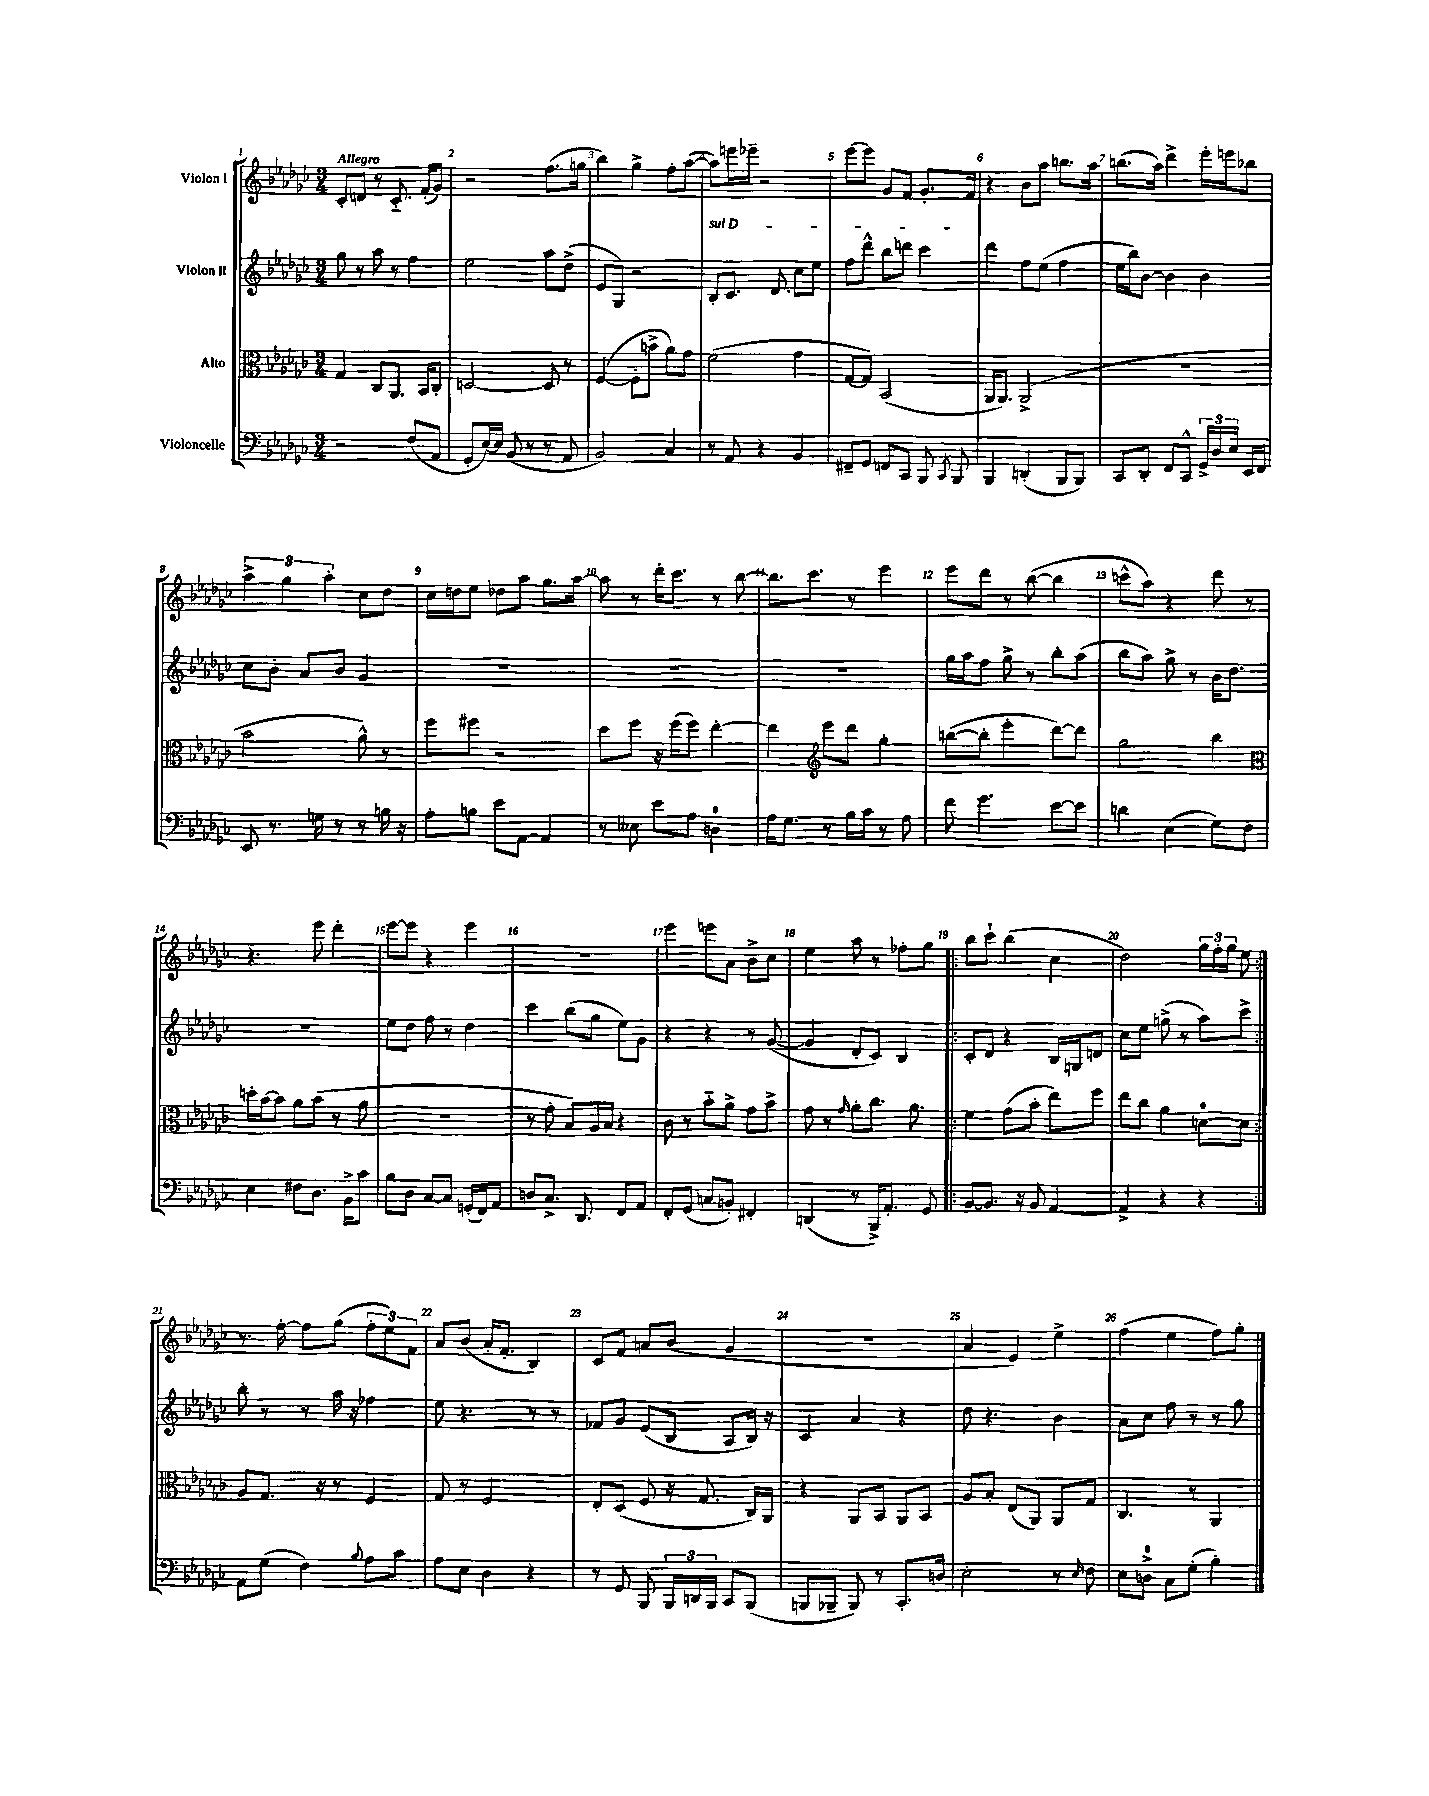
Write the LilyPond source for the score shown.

<<
\new StaffGroup <<
\new Staff = "s0" \with { instrumentName = "Violon I" } {
    \clef treble \key ges \major \numericTimeSignature \time 3/4 \tempo "Allegro"
    \autoBeamOff ces'8[-. d'8] r8 ces'8.-_ f'16[-.( ges'8]) |
    r2 f''8.[( g''16] |
    bes''4) ges''4-> f''8[-. aes''8]~( |
    aes''8[) e'''16 ees'''16]-- r2 |
    ees'''8[~ ees'''8] ges'8[ f'8] ges'8.[-. f'16] |
    r4 bes'8[ aes''8] b''8.[ aes''16] |
    b''8.[( aes''16]) des'''4-> ees'''16[-. e'''16 bes''8] |
    \tuplet 3/2 { aes''4-> ges''4 aes''4-. } ces''8[ des''8] |
    ces''16[ d''16 ees''8] des''8[ aes''8] ges''8.[ aes''16]~ |
    aes''8 r8 des'''16[-. ces'''8.] r8 bes''8~ |
    bes''8.[ ces'''8.] r8 ees'''4 |
    ees'''8[ des'''8] r8 bes''8~( bes''4 |
    c'''8[-^ aes''8]) r4 des'''8 r8 |
    r4. ees'''8 des'''4-. |
    ees'''8[~ ees'''8] r4 ees'''4 |
    R2. |
    ees'''4 e'''8[ aes'8] bes'8[-> ces''8] |
    ees''4 aes''8 r8 fes''8[-. ges''8] |
    \repeat volta 2 { bes''8[ ces'''8]-! bes''4( ces''4 |
    des''2) \tuplet 3/2 { ges''16[ f''16-. ges''16] } ees''8 | }
    r8. f''16~-. f''8[ ges''8]( \tuplet 3/2 { f''8[-. ees''8) f'8] } |
    aes'8[ bes'8]( aes'16[-. f'8.]-. bes4) |
    ces'8[ f'8] a'8[ bes'8]( ges'4 |
    R2. |
    aes'4 ees'4) ees''4-> |
    f''4( ees''4 f''8[) ges''8]-. \bar "|." |
}
\new Staff = "s1" \with { instrumentName = "Violon II" } {
    \clef treble \key ges \major \numericTimeSignature \time 3/4
    \autoBeamOff ges''8 r8 aes''8 r8 f''4 |
    ees''2 aes''8[ des''8]->( |
    ees'8[ ges8]) r2 |
    \once \override TextSpanner.bound-details.left.text = \markup { \italic "sul D" } bes8[-.\startTextSpan ces'8.] des'8. ces''8[ ees''8] |
    f''8[ des'''8]-^ bes''8[ d'''8] ces'''4\stopTextSpan |
    des'''4 f''8[ ees''8]( f''4 |
    ees''16[ bes''16) bes'8]~ bes'4 bes'4 |
    ces''8[ bes'8]-. aes'8[ bes'8] ges'4 |
    R2. |
    R2. |
    R2. |
    ges''16[ aes''16 f''8] ges''8-> r8 bes''8[-. aes''8]( |
    bes''8[ aes''8]) ges''8-> r8 bes'16[ des''8.] |
    R2. |
    ees''8[ des''8] f''8 r8 des''4 |
    ces'''4 bes''8[( ges''8] ees''8[) ges'8] |
    r4 r4 r8 ges'8~( |
    ges'4 des'8[-. ces'8]) bes4 |
    \repeat volta 2 { ces'8[-. des'8] r4 bes16[ g16 d'8] |
    ces''8[ ees''8] g''8->( r8 aes''8[) ces'''8]-> | }
    bes''8-. r8 r8 aes''16 r16 fes''4 |
    ees''8 r4. r8 r8 |
    fes'8[ ges'8] ees'8[( bes8] aes8[ bes16]) r16 |
    ces'4 aes'4 r4 |
    des''8 r4. bes'4 |
    aes'8[ ces''8] f''8 r8 r8 ges''8 \bar "|." |
}
\new Staff = "s2" \with { instrumentName = "Alto" } {
    \clef alto \key ges \major \numericTimeSignature \time 3/4
    \autoBeamOff ges4 ces8[ aes,8.] bes,16[ ces8]-. |
    d2~ d8 r8 |
    f4~( f8[-. b'8]-> aes'8[) ges'8] |
    f'2( ges'4 |
    ges8[~ ges8]) bes,2( |
    aes,16[ aes,8.]) aes,2->( |
    R2. |
    bes'2 aes'8-^) r8 |
    f''8[ fis''8] r2 |
    des''8[ f''8] r16 f''16[( f''8]) ees''4~-. |
    ees''4 \clef treble ees'''8[ des'''8] ges''4-. |
    b''8[~( b''8]-. ees'''4-. des'''8[~) des'''8] |
    ges''2 bes''4 |
    \clef alto d''16[-. bes'16~ bes'8] aes'8[ bes'8]( r8 aes'8 |
    R2. |
    r8 ges'8-. bes8[) aes16 bes16] r4 |
    ces'8 r8 bes'8[-_ aes'8]-> ges'8[ bes'8]-> |
    ges'8 r8 \grace { ges'16 } aes'8[-. ces''8.] aes'8. |
    \repeat volta 2 { f'4 ges'8[( bes'8]-. ees''8[) f''8] |
    ees''8[ ces''8] aes'4 d'8[-0~ d'8] | }
    aes8[ ges8.] r16 r8 f4 |
    ges8 r8 f2 |
    ees8[-. des8]( f8 r16 ges8. ces16[) aes,16] |
    r4 aes,8[ bes,8] aes,8[ bes,8] |
    aes8[ bes8]-. ees8[( aes,8]) aes,8[ ges8] |
    ces4. r8 aes,4 \bar "|." |
}
\new Staff = "s3" \with { instrumentName = "Violoncelle" } {
    \clef bass \key ges \major \numericTimeSignature \time 3/4
    \autoBeamOff r2 f8[( aes,8] |
    ges,8[-. ees16~) ees16] bes,8( r8 r8 aes,8 |
    bes,2) ces4 |
    r8 aes,8 r4 bes,4 |
    fis,8[-- ges,8] f,8[ ces,8] bes,,8 \acciaccatura { ces,8 } bes,,8 |
    bes,,4 d,4-.( bes,,8[ bes,,8]) |
    ces,8[ des,8]-. f,8[ ces,8]-^ \tuplet 3/2 { ges,16[-> des16 ees16] } ees,16[ f,16] |
    ees,8 r8. g16 r8 r8 b16 r16 |
    aes8[-. b8] ees'8[ aes,8]~ aes,4 |
    r8 eeses8 ees'8[ aes8] d4-0 |
    aes16[ ges8.] r8 bes16[ ces'16] r8 aes8 |
    f'8 ges'4. ees'8[~ ees'8] |
    d'4 ees4( ges8[) f8] |
    ees4 fis8[ des8.] bes,16[-> ces'8] |
    bes8[ des8] ces8[~ ces8] g,16[-.( f,16) aes,8] |
    d8[ ces8.]-> des,8. f,8[ aes,8] |
    f,8[-. ges,8]( c8[ b,8]-.) fis,4-. |
    d,4( r8 bes,,16[->) aes,8.]-. ges,8 |
    \repeat volta 2 { bes,8[~ bes,8.] r16 bes,8 aes,4~ |
    aes,4-> r4 r4 | }
    aes,8[ ges8]( f4) \appoggiatura { bes8 } aes8[ ces'8] |
    aes8[ ees8] des4 r4 |
    r8 ges,8 bes,,8 \tuplet 3/2 { bes,,16[ d,16 bes,,16] } ces,8[ bes,,8]( |
    b,,8[ bes,,8]-- bes,,8) r8 ces,8.[-. d16] |
    ees2-. r8 \grace { ees16 } f8 |
    ees8[ d8]-0-> ces8[ ges8]-.( bes4-.) \bar "|." |
}
>>
>>
\layout { \context { \Score \override BarNumber.break-visibility = ##(#f #t #t) barNumberVisibility = #all-bar-numbers-visible } }
